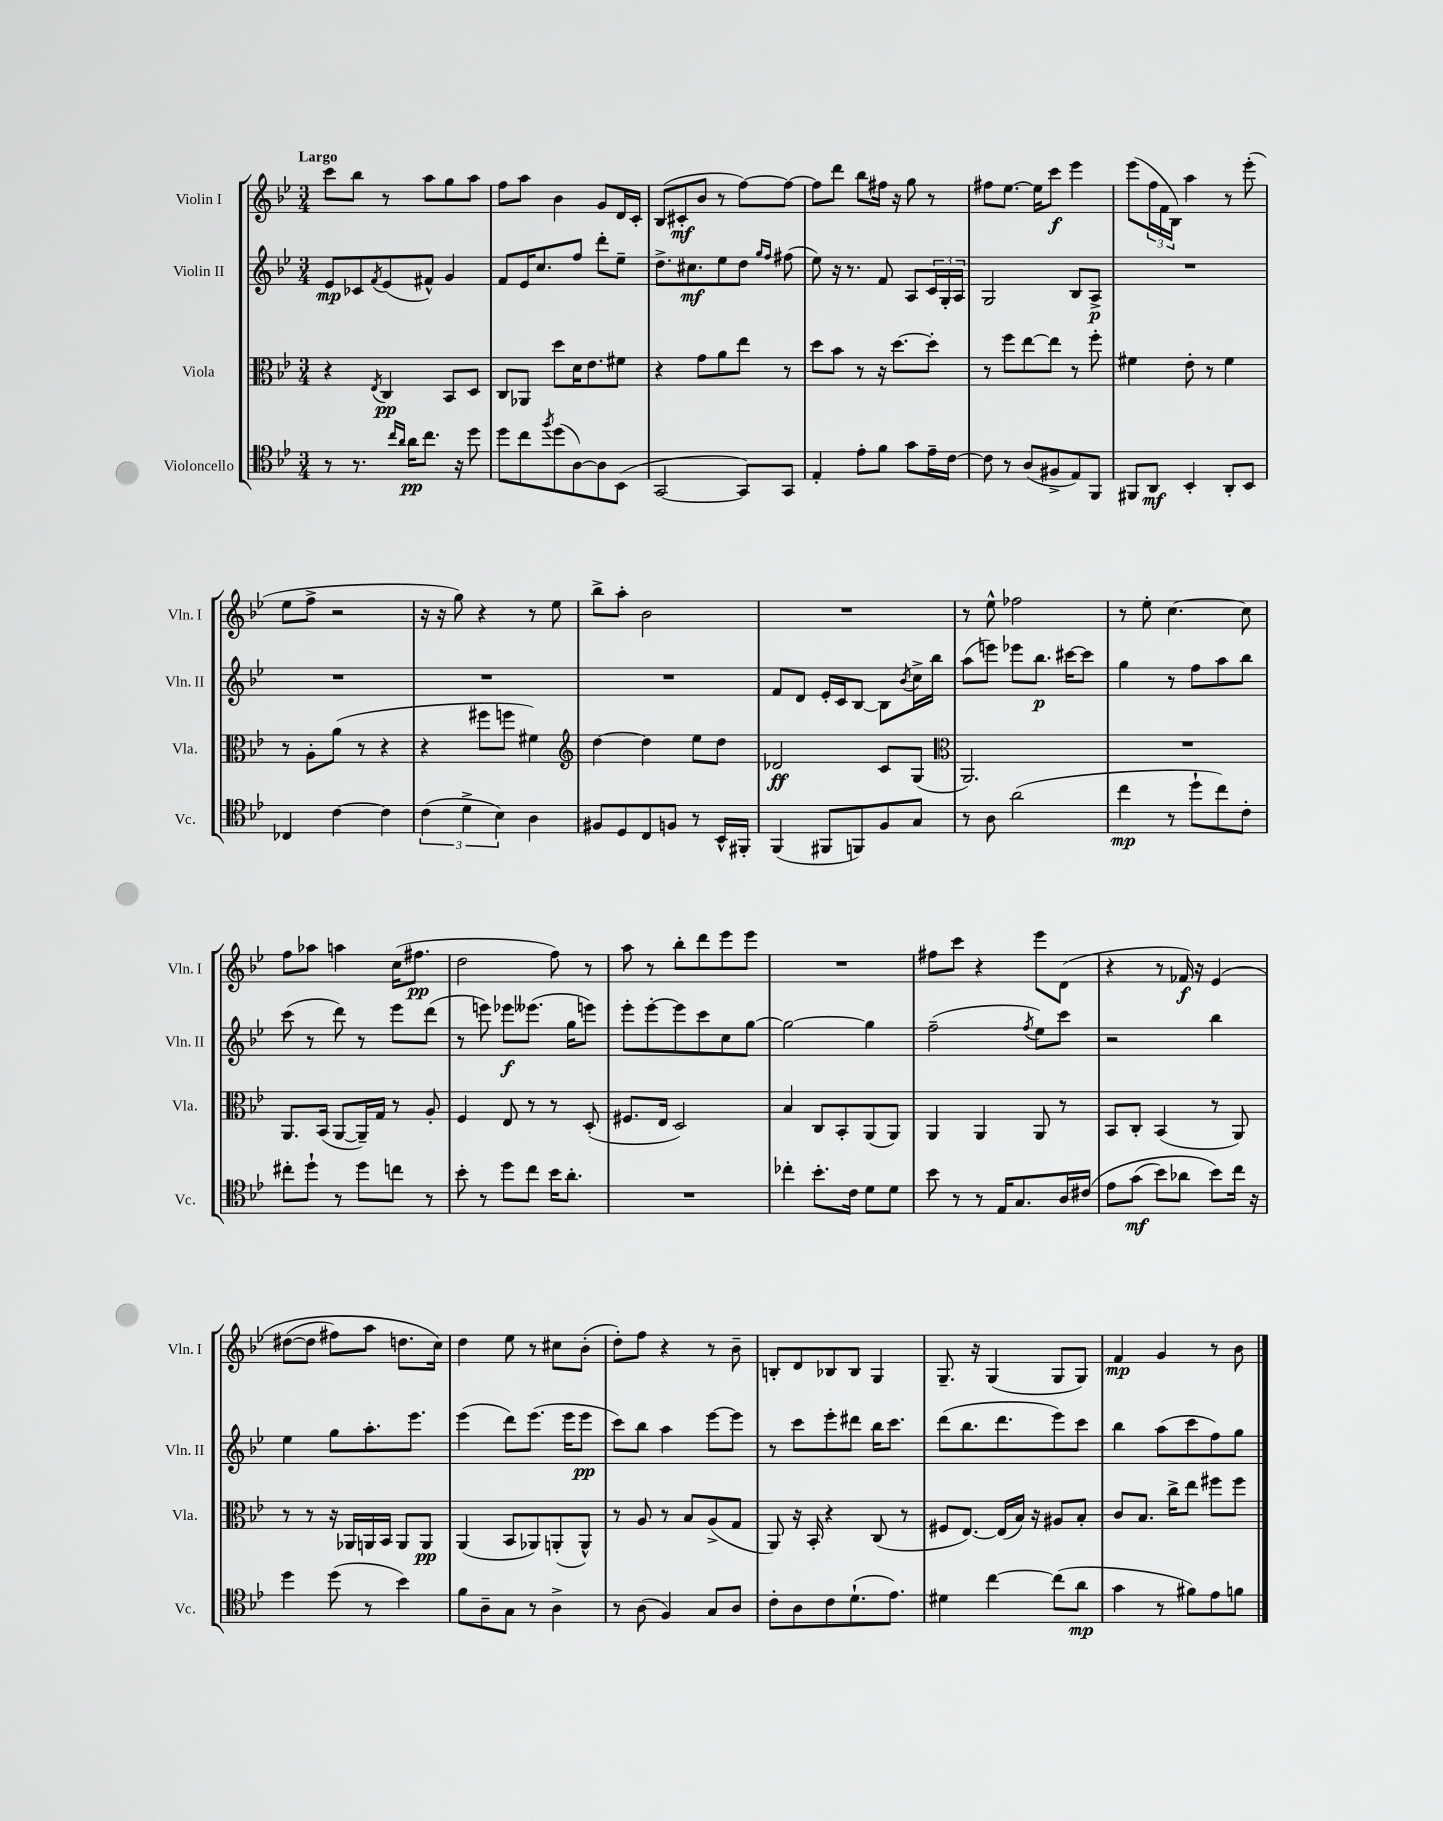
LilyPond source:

<<
\new StaffGroup <<
\new Staff = "s0" \with { instrumentName = "Violin I" shortInstrumentName = "Vln. I" } {
    \clef treble \key bes \major \numericTimeSignature \time 3/4 \tempo "Largo"
    c'''8 bes''8 r8 a''8 g''8 a''8 |
    f''8 a''8 bes'4 g'8 d'16 c'16-. |
    bes8( cis'8-.\mf bes'8 r8 f''8~) f''8~ |
    f''8 d'''8 bes''8 fis''16 r16 g''8 r8 |
    fis''8 ees''8.~ ees''16 c'''8\f ees'''4 |
    ees'''8( \tuplet 3/2 { f''16 f'16 bes16) } a''4 r8 ees'''8-.( |
    ees''8 f''8-> r2 |
    r16 r16 g''8) r4 r8 ees''8 |
    bes''8-> a''8-. bes'2 |
    R2. |
    r8 ees''8-^ fes''2 |
    r8 ees''8-. c''4.~ c''8 |
    f''8 aes''8 a''4 c''16( fis''8.\pp |
    d''2 f''8) r8 |
    a''8 r8 bes''8-. d'''8 ees'''8 ees'''8 |
    R2. |
    fis''8 c'''8 r4 ees'''8 d'8( |
    r4 r8 fes'16\f) r16 ees'4\( |
    dis''8~( dis''8 fis''8) a''8 d''8. c''16\) |
    d''4 ees''8 r8 cis''8 bes'8-.( |
    d''8-.) f''8 r4 r8 bes'8-- |
    b8-. d'8 bes8 bes8 g4 |
    g8.-- r16 g4( g8 g8) |
    f'4\mp g'4 r8 bes'8 \bar "|." |
}
\new Staff = "s1" \with { instrumentName = "Violin II" shortInstrumentName = "Vln. II" } {
    \clef treble \key bes \major \numericTimeSignature \time 3/4
    ees'8\mp ces'8 \acciaccatura { f'8 } ees'8( fis'8-^) g'4 |
    f'8 ees'16 c''8. f''8 d'''8-. ees''8-- |
    d''8.-> cis''8.\mf ees''8 d''8 \grace { g''16 f''16 } fis''8( |
    ees''8) r16 r8. f'8 a8 \tuplet 3/2 { c'16 g16-. a16 } |
    g2 bes8 a8->\p |
    R2. |
    R2. |
    R2. |
    R2. |
    f'8 d'8 ees'16-. c'16 bes8~ bes8 \acciaccatura { bes'8 } c''16-> bes''16 |
    a''8( e'''8) ees'''8 bes''8.\p cis'''16~ cis'''8 |
    g''4 r8 f''8 a''8 bes''8 |
    c'''8( r8 d'''8) r8 ees'''8 d'''8( |
    r8 e'''8) ees'''8\f eeses'''8.( g''16 e'''8) |
    ees'''8-. ees'''8~-. ees'''8 c'''8 c''8 g''8~ |
    g''2~ g''4 |
    f''2--( \acciaccatura { f''8 } ees''8) c'''8 |
    r2 bes''4 |
    ees''4 g''8 a''8.-. ees'''8. |
    ees'''4( d'''8) ees'''8.( ees'''16 ees'''8\pp |
    c'''8) bes''8 a''4 ees'''8~ ees'''8 |
    r8 c'''8 ees'''8-. dis'''8 bes''16 c'''8. |
    d'''8( bes''8. d'''8. ees'''8) c'''8 |
    bes''4 a''8( c'''8 f''8) g''8 \bar "|." |
}
\new Staff = "s2" \with { instrumentName = "Viola" shortInstrumentName = "Vla." } {
    \clef alto \key bes \major \numericTimeSignature \time 3/4
    r4 \acciaccatura { ees8 } c4\pp bes,8 d8 |
    c8 aes,8 d''8 d'16 ees'8. fis'8 |
    r4 g'8 a'8 ees''8 r8 |
    d''8 bes'8 r8 r16 d''8.~ d''8-. |
    r8 f''8 ees''8~ ees''8 r8 f''8-. |
    fis'4 ees'8-. r8 fis'4 |
    r8 a8-. a'8( r8 r4 |
    r4 fis''8 f''8 fis'4) |
    \clef treble d''4~ d''4 ees''8 d''8 |
    des'2\ff c'8 g8( |
    \clef alto a,2.) |
    R2. |
    a,8. bes,16( a,8~ a,16--) g16 r8 a8-. |
    f4 ees8 r8 r8 d8-.( |
    fis8. ees16 d2) |
    bes4 c8 bes,8-. a,8( a,8) |
    a,4 a,4 a,8 r8 |
    bes,8 c8-. bes,4( r8 a,8) |
    r8 r8 r16 aes,16 a,16 bes,16 a,8 a,8\pp |
    a,4( bes,8 aes,8) a,8-.( a,8-^) |
    r8 a8 r8 bes8 a8->( g8 |
    a,8) r16 bes,16-. r4 c8( r8 |
    fis8 ees8.~) ees16( bes16) r16 ais8 bes8-. |
    c'8 bes8. c''16-> ees''8 fis''8 fis''8 \bar "|." |
}
\new Staff = "s3" \with { instrumentName = "Violoncello" shortInstrumentName = "Vc." } {
    \clef tenor \key bes \major \numericTimeSignature \time 3/4
    r8 r8. \grace { c''16 a'16 } a'16\pp c''8. r16 d''8 |
    d''8 c''8 \acciaccatura { f''8 } d''8( a8~) a8 bes,8( |
    g,2~ g,8) g,8 |
    ees4-. ees'8-. f'8 g'8 ees'16-- c'16~ |
    c'8 r8 a8( fis8-> ees8) f,8 |
    fis,8 a,8\mf bes,4-. a,8-. bes,8 |
    ces4 c'4~ c'4 |
    \tuplet 3/2 { c'4( d'4-> bes4) } a4 |
    fis8 d8 c8 f8 r8 bes,16-^ fis,16-. |
    f,4( fis,8 f,8) f8 g8 |
    r8 a8 a'2( |
    c''4\mp r8 d''8-! c''8) c'8-. |
    cis''8-. d''8-! r8 d''8 c''8 r8 |
    bes'8-. r8 d''8 c''8 bes'16 a'8.-. |
    R2. |
    ces''4-. bes'8.-. c'16 d'8 d'8 |
    bes'8 r8 r8 ees16 g8. a16 cis'16\( |
    ees'8 g'8\mf( bes'8) aes'8 bes'8\) c''16 r16 |
    d''4 d''8( r8 bes'4) |
    f'8 a8-- g8 r8 a4-> |
    r8 a8( f4) g8 a8 |
    c'8-. a8 c'8 d'8.-!( ees'8.) |
    dis'4 c''4~ c''8( a'8\mp |
    g'4 r8 fis'8) ees'8 f'8 \bar "|." |
}
>>
>>
\layout { \context { \Score \remove "Bar_number_engraver" } }
